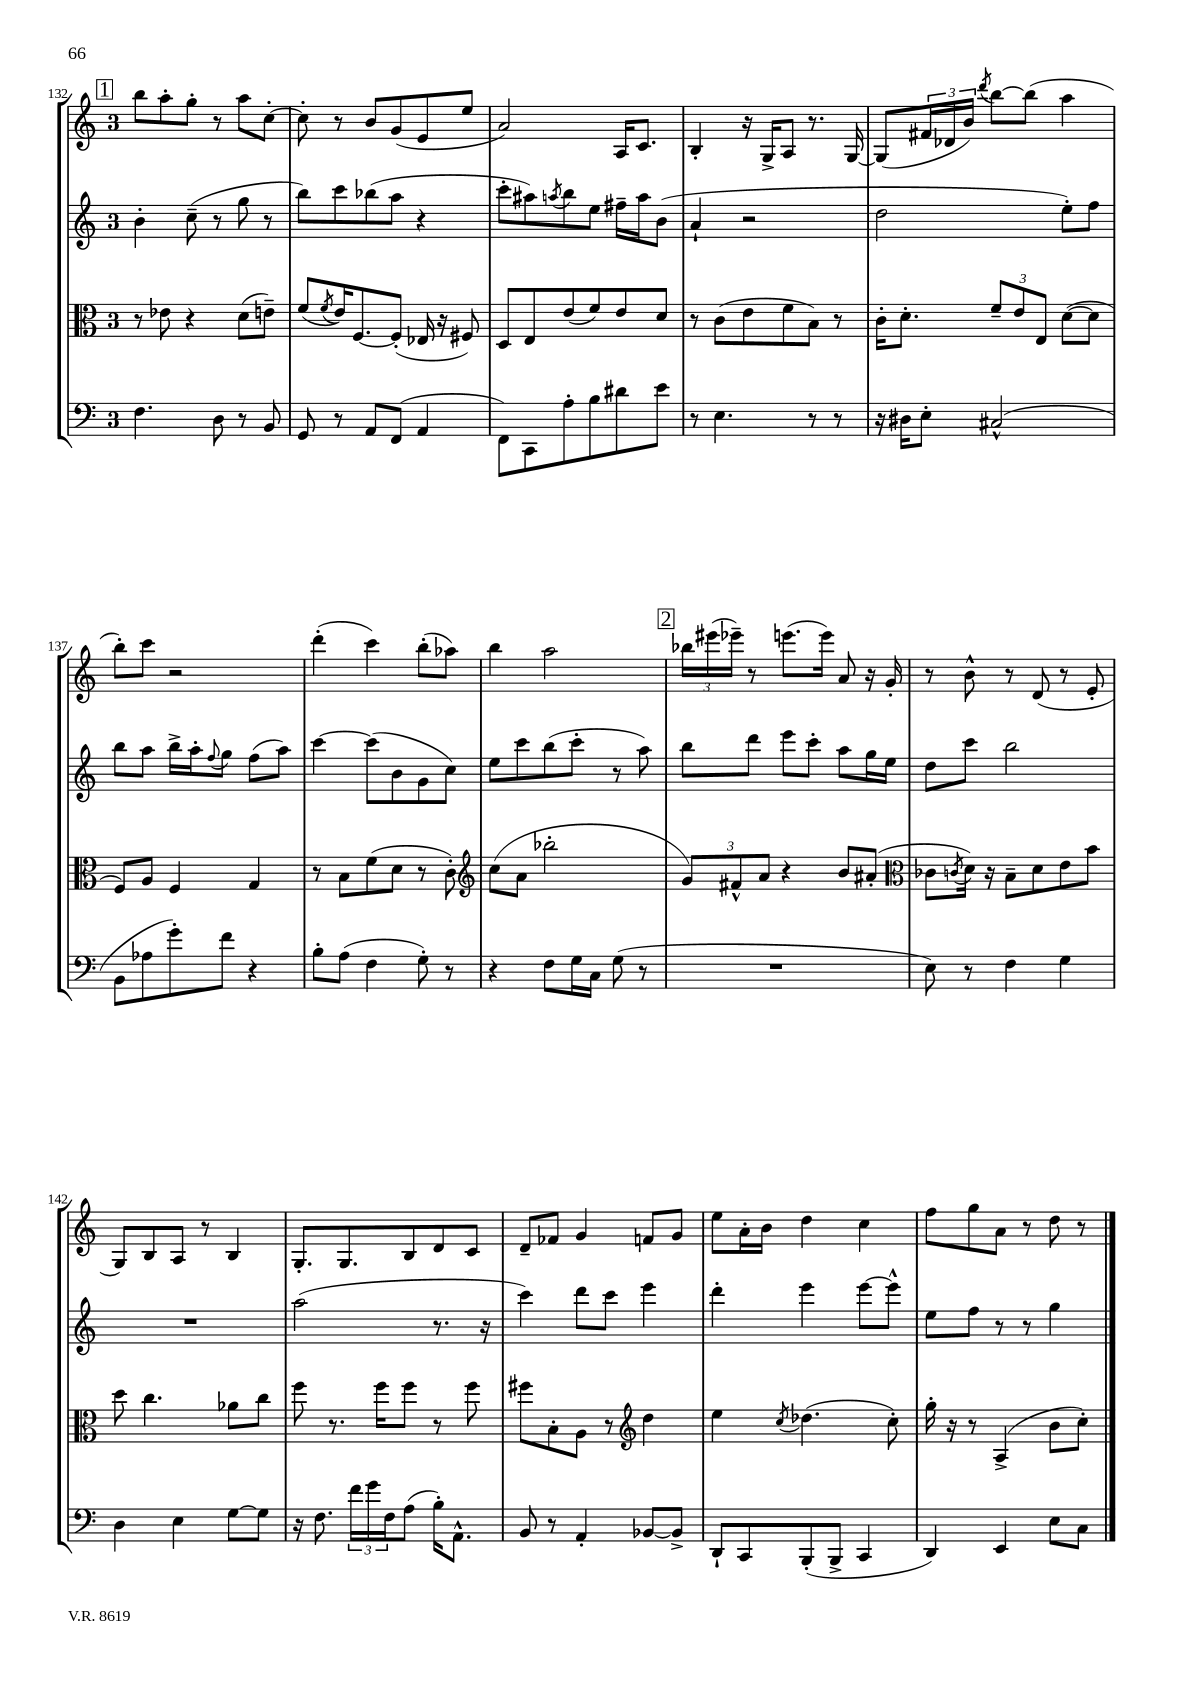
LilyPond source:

<<
\new StaffGroup <<
\new Staff = "s0" {
    \clef treble \key c \major \once \override Staff.TimeSignature.style = #'single-digit \time 3/4
    \mark \markup { \box "1" } b''8 a''8-. g''8-. r8 a''8 c''8~-. |
    c''8-. r8 b'8 g'8( e'8 e''8 |
    a'2) a16 c'8. |
    b4-. r16 g16-> a8 r8. g16~ |
    g8( \tuplet 3/2 { fis'16 des'16 b'16) } \acciaccatura { d'''8 } b''8~ b''8( a''4 |
    b''8-.) c'''8 r2 |
    d'''4-.( c'''4) b''8-.( aes''8) |
    b''4 a''2 |
    \mark \markup { \box "2" } \tuplet 3/2 { bes''16 eis'''16( ees'''16--) } r8 e'''8.( e'''16) a'8 r16 g'16-. |
    r8 b'8-^ r8 d'8( r8 e'8-. |
    g8) b8 a8 r8 b4 |
    g8.-. g8. b8 d'8 c'8 |
    d'8-- fes'8 g'4 f'8 g'8 |
    e''8 a'16-. b'16 d''4 c''4 |
    f''8 g''8 a'8 r8 d''8 r8 \bar "|." |
}
\new Staff = "s1" {
    \clef treble \key c \major \once \override Staff.TimeSignature.style = #'single-digit \time 3/4
    \mark \markup { \box "1" } b'4-. c''8--( r8 g''8 r8 |
    b''8) c'''8 bes''8( a''8 r4 |
    c'''8-. ais''8) \acciaccatura { a''8 } b''8 e''8 fis''16-- a''16 b'8( |
    a'4-! r2 |
    d''2 e''8-.) f''8 |
    b''8 a''8 b''16-> a''16-. \appoggiatura { f''8 } g''8 f''8( a''8) |
    c'''4~ c'''8( b'8 g'8 c''8) |
    e''8 c'''8 b''8( c'''8-. r8 a''8) |
    \mark \markup { \box "2" } b''8 d'''8 e'''8 c'''8-. a''8 g''16 e''16 |
    d''8 c'''8 b''2 |
    R2. |
    a''2( r8. r16 |
    c'''4) d'''8 c'''8 e'''4 |
    d'''4-. e'''4 e'''8~ e'''8-^ |
    e''8 f''8 r8 r8 g''4 \bar "|." |
}
\new Staff = "s2" {
    \clef alto \key c \major \once \override Staff.TimeSignature.style = #'single-digit \time 3/4
    \mark \markup { \box "1" } r8 ees'8 r4 d'8( e'8--) |
    f'8( \acciaccatura { f'8 } e'16) f8.~ f8-.( ees16 r16 fis8) |
    d8 e8 e'8( f'8) e'8 d'8 |
    r8 c'8( e'8 f'8 b8) r8 |
    c'16-. d'8.-. \tuplet 3/2 { f'8-- e'8 e8 } d'8~( d'8 |
    f8) a8 f4 g4 |
    r8 b8 f'8( d'8 r8 c'8-.) |
    \clef treble c''8( a'8 bes''2-. |
    \mark \markup { \box "2" } \tuplet 3/2 { g'8) fis'8-^ a'8 } r4 b'8 ais'8-.( |
    \clef alto ces'8 \acciaccatura { c'8 } d'16) r16 b8-- d'8 e'8 b'8 |
    d''8 c''4. aes'8 c''8 |
    f''8 r8. f''16 f''8 r8 f''8 |
    fis''8 b8-. a8 r8 \clef treble d''4 |
    e''4 \acciaccatura { c''8 } des''4.( c''8-.) |
    g''16-. r16 r8 a4->( b'8 c''8-.) \bar "|." |
}
\new Staff = "s3" {
    \clef bass \key c \major \once \override Staff.TimeSignature.style = #'single-digit \time 3/4
    \mark \markup { \box "1" } f4. d8 r8 b,8 |
    g,8 r8 a,8 f,8( a,4 |
    f,8) c,8 a8-. b8 dis'8 e'8 |
    r8 e4. r8 r8 |
    r16 dis16 e8-. cis2-^( |
    b,8 aes8 g'8-.) f'8 r4 |
    b8-. a8( f4 g8-.) r8 |
    r4 f8 g16 c16 g8( r8 |
    \mark \markup { \box "2" } R2. |
    e8) r8 f4 g4 |
    d4 e4 g8~ g8 |
    r16 f8. \tuplet 3/2 { f'16 g'16 f16 } a8( b16-.) a,8.-^ |
    b,8 r8 a,4-. bes,8~ bes,8-> |
    d,8-! c,8 b,,8-.( b,,8-> c,4 |
    d,4) e,4 e8 c8 \bar "|." |
}
>>
>>
\layout { \context { \Score currentBarNumber = #132 } }
